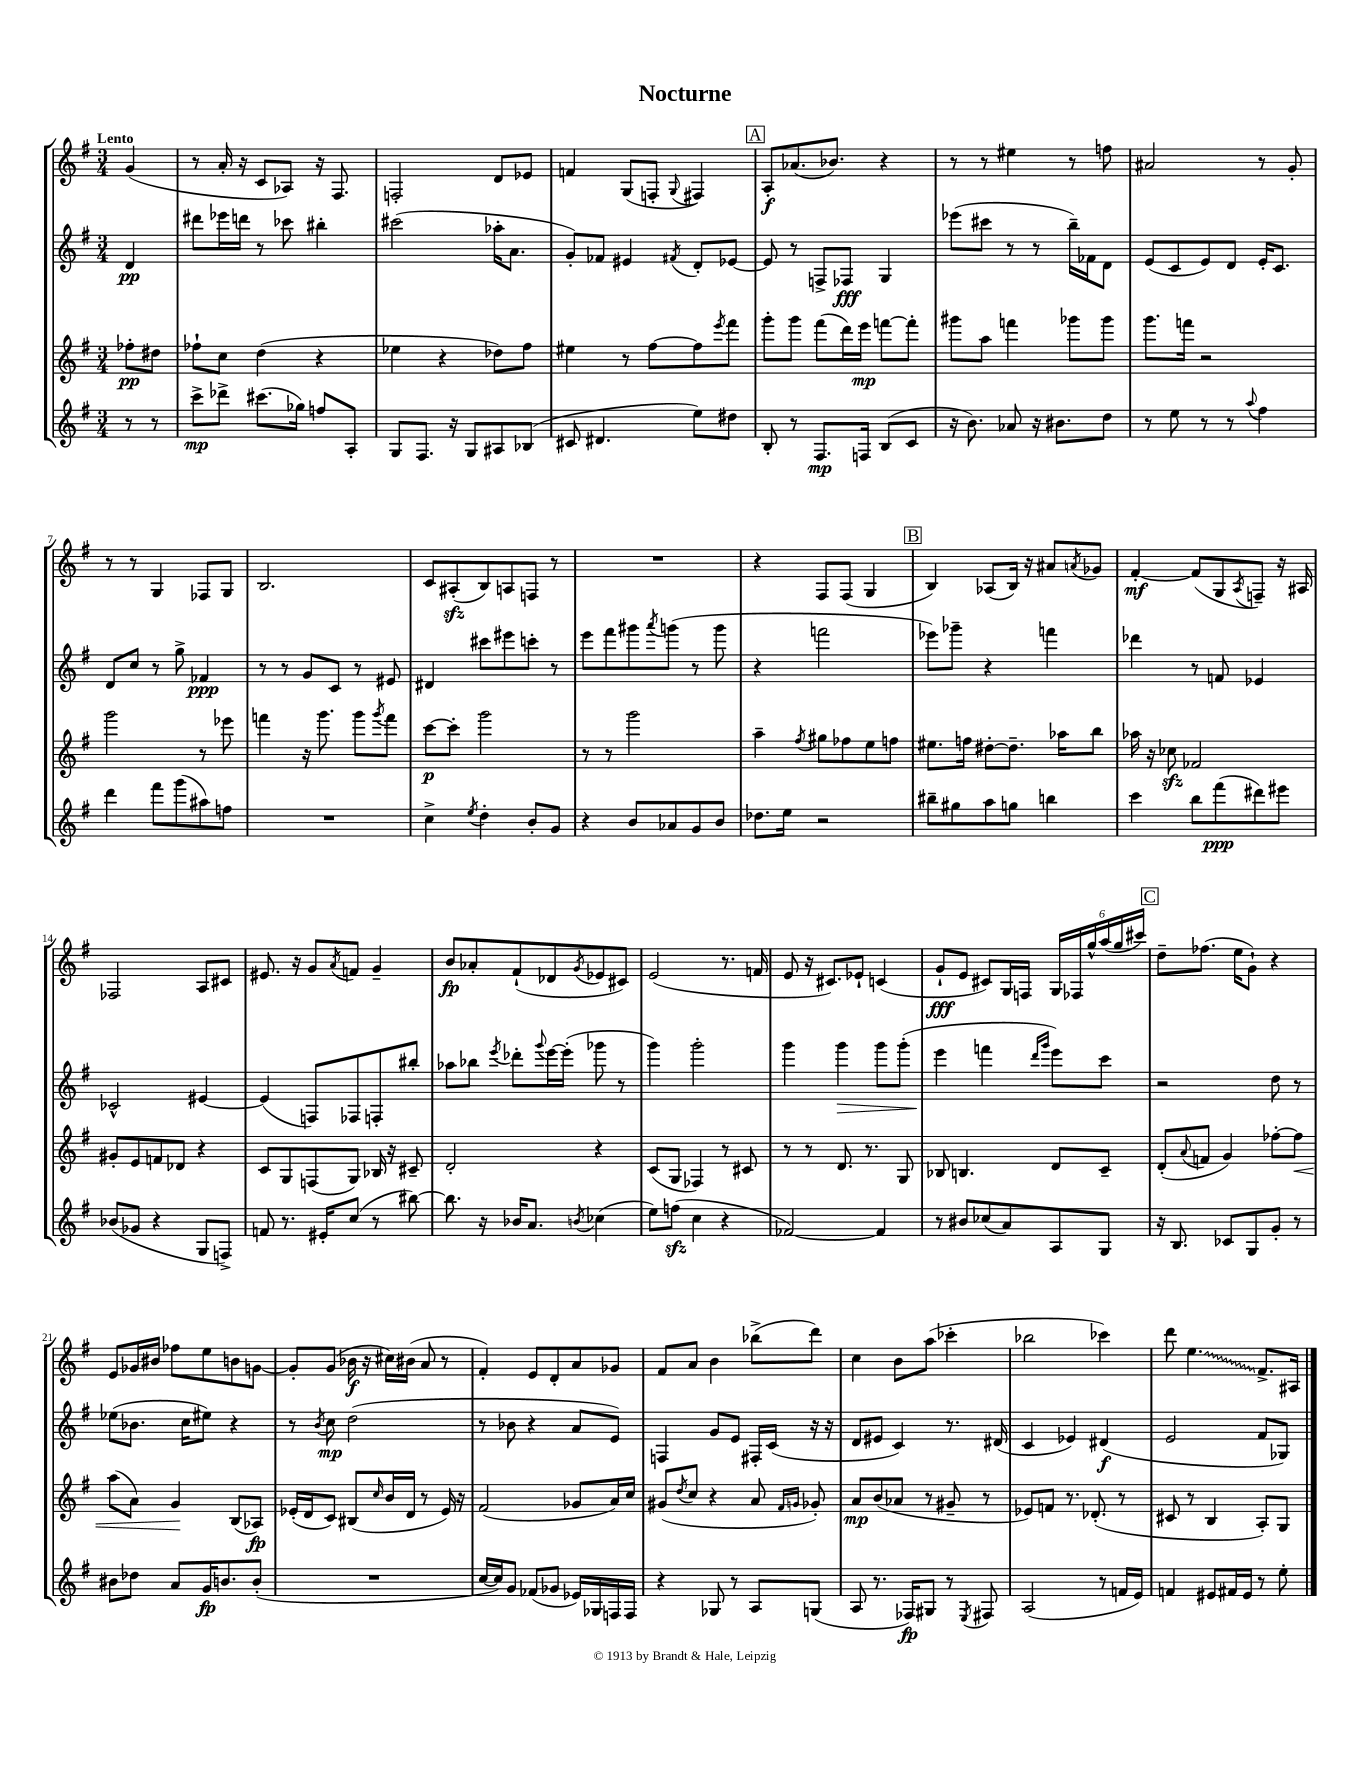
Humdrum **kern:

**kern	**kern	**kern	**kern
*staff4	*staff3	*staff2	*staff1
*clefG2	*clefG2	*clefG2	*clefG2
*k[f#]	*k[f#]	*k[f#]	*k[f#]
*M3/4	*M3/4	*M3/4	*M3/4
8r	8ff-'\L	4d/	(4g/
8r	8dd#\J	.	.
=	=	=	=
8ccc^\L	8ff-`\L	8ddd#\L	8r
8ddd-^\J	8cc\J	16eee-\L	16a'/
.	.	16ddd\JJ	16r
(8.ccc#\L	(4dd\	8r	8c/L
.	.	8ccc-\	8A-/J)
16gg-\Jk)	.	.	.
8ff/L	4r	4bb#'\	16r
.	.	.	8.F#/
8A'/J	.	.	.
=	=	=	=
8G/L	4ee-\	(2ccc#\	2F'/
8.F#/J	.	.	.
.	4r	.	.
16r	.	.	.
8G/L	.	.	.
8A#/	8dd-\L)	16aa-'\LK	8d/L
.	.	8.a\J	.
(8B-/J	8ff#\J	.	8e-/J
=	=	=	=
8c#/	4ee#\	8g'/L)	4f/
4.d#/	.	8f-/J	.
.	8r	4e#/	(8G/L
.	[8ff#\L	.	8F'/J
.	.	8qf#/	8qqG/
8ee\L)	8ff#\]	8d'/L	4F#/)
.	8qeee/	.	.
8dd#\J	8fff#\J	[8e-/J	.
=	=	=	=
8B'/	8ggg'\L	8e-/]	8A'/L
8r	8ggg\J	8r	(8.a-/
8.F#/L	(8fff#\L	8F^/L	.
.	.	.	8.b-/J)
.	16ddd\L)	8F-/J	.
16F/Jk	16eee\JJ	.	.
(8B/L	[8fff\L	4G/	4r
8c/J	8fff'\]J	.	.
=	=	=	=
16r	8ggg#\L	(8eee-\L	8r
8.b\)	.	.	.
.	8aa\J	8ccc#\J	8r
8a-/	4fff\	8r	4ee#\
16r	.	8r	.
8.b#\L	.	.	.
.	8ggg-\L	16bb~\LL)	8r
.	.	16f-\J	.
8dd\J	8ggg-\J	8d\J	8ff\
=	=	=	=
8r	8.ggg\L	(8e/L	2a#/
8ee\	.	8c/	.
.	16fff\Jk	.	.
8r	2r	8e/)	.
8r	.	8d/J	.
8qqaa/	.	.	.
4ff#\	.	16e'/LK	8r
.	.	8.c/J	.
.	.	.	8g'/
=	=	=	=
4ddd\	2ggg\	8d/L	8r
.	.	8cc/J	8r
8fff#\L	.	8r	4G/
(8ggg\	.	8gg^\	.
8aa#\)	8r	4f-/	8F-/L
8ff\J	8eee-\	.	8G/J
=	=	=	=
2.r	4fff\	8r	2.B/
.	.	8r	.
.	16r	8g/L	.
.	8.ggg\	.	.
.	.	8c/J	.
.	8ggg\L	8r	.
.	8qggg/	.	.
.	8fff\J	8e#/	.
=	=	=	=
4cc^\	[8ccc\L	4d#/	8c/L
.	8ccc'\]J	.	(8A#'/
8qee/	.	.	.
4dd'\	2ggg\	8ccc#\L	8B/)
.	.	8eee#\	8A/
8b'/L	.	8ccc'\J	8F/J
8g/J	.	8r	8r
=	=	=	=
4r	8r	8eee\L	2.r
.	8r	8fff#\	.
8b/L	2ggg\	8ggg#\	.
.	.	8qaaa/	.
8a-/	.	(8ggg\J	.
8g/	.	8r	.
8b/J	.	8ggg\	.
=	=	=	=
8.dd-\L	4aa~\	4r	4r
16ee\Jk	.	.	.
.	8qff#/	.	.
2r	8gg#\L	2fff\	8F#/L
.	8ff-\	.	(8F#/J
.	8ee\	.	4G/
.	8ff\J	.	.
=	=	=	=
8bb#~\L	8.ee#\L	8eee-\L)	4B/)
8gg#\	.	8ggg-~\J	.
.	16ff\Jk	.	.
8aa\	[8dd#'\L	4r	(8A-/L
8gg\J	8.dd#~\]J	.	16B/Jk)
.	.	.	16r
4bb\	.	4fff\	8a#/L
.	16aa-\LK	.	.
.	.	.	8qa/
.	8bb\J	.	8g-/J
=	=	=	=
4ccc\	16aa-\	4ddd-\	[4f#'/
.	16r	.	.
.	8cc-\	.	.
8bb\L	2f-/	8r	(8f#/]L
(8fff#\	.	8f/	8G/
.	.	.	8qA/
8ddd#\)	.	4e-/	8F~/J)
8eee#\J	.	.	16r
.	.	.	16A#/
=	=	=	=
(8b-/L	8g#'/L	2c-^^/	2F-/
8g-/J	8e/	.	.
4r	8f/	.	.
.	8d-/J	.	.
8G/L	4r	[4e#/	8A/L
8F^/J)	.	.	8c#/J
=	=	=	=
8f/	8c/L	(4e#/]	8.e#/
8.r	8G/	.	.
.	.	.	16r
.	(8F/	8F/L)	8g/L
16e#'/LK	.	.	.
.	.	.	8qa/
(8cc/J	8G/J)	8F-/	8f/J
8r	16B-/	8F'/	4g~/
.	16r	.	.
[8bb#\)	8c#~/	8bb#'/J	.
=	=	=	=
8.bb#\]	2d'/	8aa-\L	8b/L
.	.	8bb-\J	8a-'/
16r	.	.	.
.	.	8qeee/	.
16b-/LK	.	8ddd-'\L	(8f#`/
8.a/J	.	.	.
.	.	8qqggg/	.
.	.	[16eee\L	8d-/
.	.	(16eee'\]JJ	.
8qb/	.	.	8qg/
(4cc-\	4r	8ggg-\	8e-/
.	.	8r	8c#/J)
=	=	=	=
8ee\L)	(8c/L	4ggg\)	(2e/
(8ff\J	8G/J	.	.
4cc\	4F-/)	2ggg'\	.
4r	8r	.	8.r
.	8c#/	.	.
.	.	.	16f/
=	=	=	=
[2f-/)	8r	4ggg\	8e/
.	8r	.	16r
.	.	.	8.c#/L)
.	8.d/	4ggg\	.
.	.	.	8e-`/J
.	8.r	.	.
4f-/]	.	8ggg\L	(4c/
.	8G/	(8ggg'\J	.
=	=	=	=
8r	8B-/	4eee\	8g`/L
8b#/L	4.B/	.	8e/J
(8cc-/	.	4fff\	8c#/L)
8a/)	.	.	16G/L
.	.	.	16F/JJ
.	.	16qqddd/LL	.
.	.	16qqggg/JJ	.
8A/	8d/L	8eee\L)	24G/LL
.	.	.	24F-/
.	.	.	24gg^^/
8G/J	8c~/J	8ccc\J	(24aa/
.	.	.	24gg/
.	.	.	24ccc#/JJ)
=	=	=	=
16r	(8d'/L	2r	8dd~\L
8.B/	.	.	.
.	8qqa/	.	.
.	8f/J	.	(8.ff-\J
8c-/L	4g/)	.	.
.	.	.	16ee\LK
8G/	.	.	8g`\J)
8g'/J	[8ff-'\L	8dd\	4r
8r	8ff-\]J	8r	.
=	=	=	=
8b#\L	(8aa\L	(8ee-\L	8e/L
8dd-\J	8a\J)	8.b-\J	16g-/L
.	.	.	16b#/JJ
8a/L	4g/	.	8ff-\L
.	.	16cc\LK	.
16g/K	.	8ee#\J)	8ee\
8.b/	.	.	.
.	(8B/L	4r	8b\
(8b'/J	8A-/J)	.	[8g\J
=	=	=	=
2.r	(16e-'/LL	8r	8g'/]L
.	16d/J	.	.
.	.	8qb/	.
.	8c/J)	8cc\	(8g/J
.	(8B#/L	(2dd\	16b-\
.	.	.	16r
.	16qqcc/	.	.
.	16b/L	.	16cc#\LL)
.	16d/JJ	.	(16b#\JJ
.	8r	.	8a/
.	16e-/)	.	8r
.	16r	.	.
=	=	=	=
[16cc/LL	(2f#/	8r	4f#'/)
16cc/]J)	.	.	.
8g/J	.	8b-\	.
(8f-/L	.	4r	8e/L
8g-/J	.	.	8d'/
16e-/LL)	8g-/L	8a/L	8a/
16G-/	.	.	.
16F/	16a/L)	8e/J)	8g-/J
16F/JJ	16cc/JJ	.	.
=	=	=	=
4r	(8g#/L	4F/	8f#/L
.	8qdd/	.	.
.	8cc/J	.	8a/J
8G-/	4r	8g/L	4b\
8r	.	8e/J	.
8A/L	8a/	16F#'/LL	(8bb-^\L
.	.	(16c/JJ	.
.	16qqf#/LL	.	.
.	16qqg/JJ	.	.
(8G/J	8g-'/)	16r	8ddd\J)
.	.	16r	.
=	=	=	=
8A/	8a/L	8d/L	4cc\
8.r	(8b/	8e#/J	.
.	8a-/J	4c/)	8b\L
16F-/LK)	.	.	.
8G#/J	8r	.	(8aa\J
8r	8g#~/	8.r	4ccc-'\
8qE/	.	.	.
8F#/	8r	.	.
.	.	(16d#/	.
=	=	=	=
(2A/	8e-/L)	4c/	2bb-\
.	8f/J	.	.
.	8.r	4e-/)	.
.	(8.d-'/	.	.
8r	.	(4d#/	4ccc-\)
16f/LL	8r	.	.
16e/JJ)	.	.	.
=	=	=	=
4f/	8c#/	2e/	8ddd\
.	8r	.	4.ee\
8e#/L	4B/	.	.
16f#/L	.	.	.
16e#/JJ	.	.	.
8r	8A'/L)	8f#/L	8.f#^/L
8ee'\	8G/J	8G-/J)	.
.	.	.	16A#/Jk
==	==	==	==
*-	*-	*-	*-
